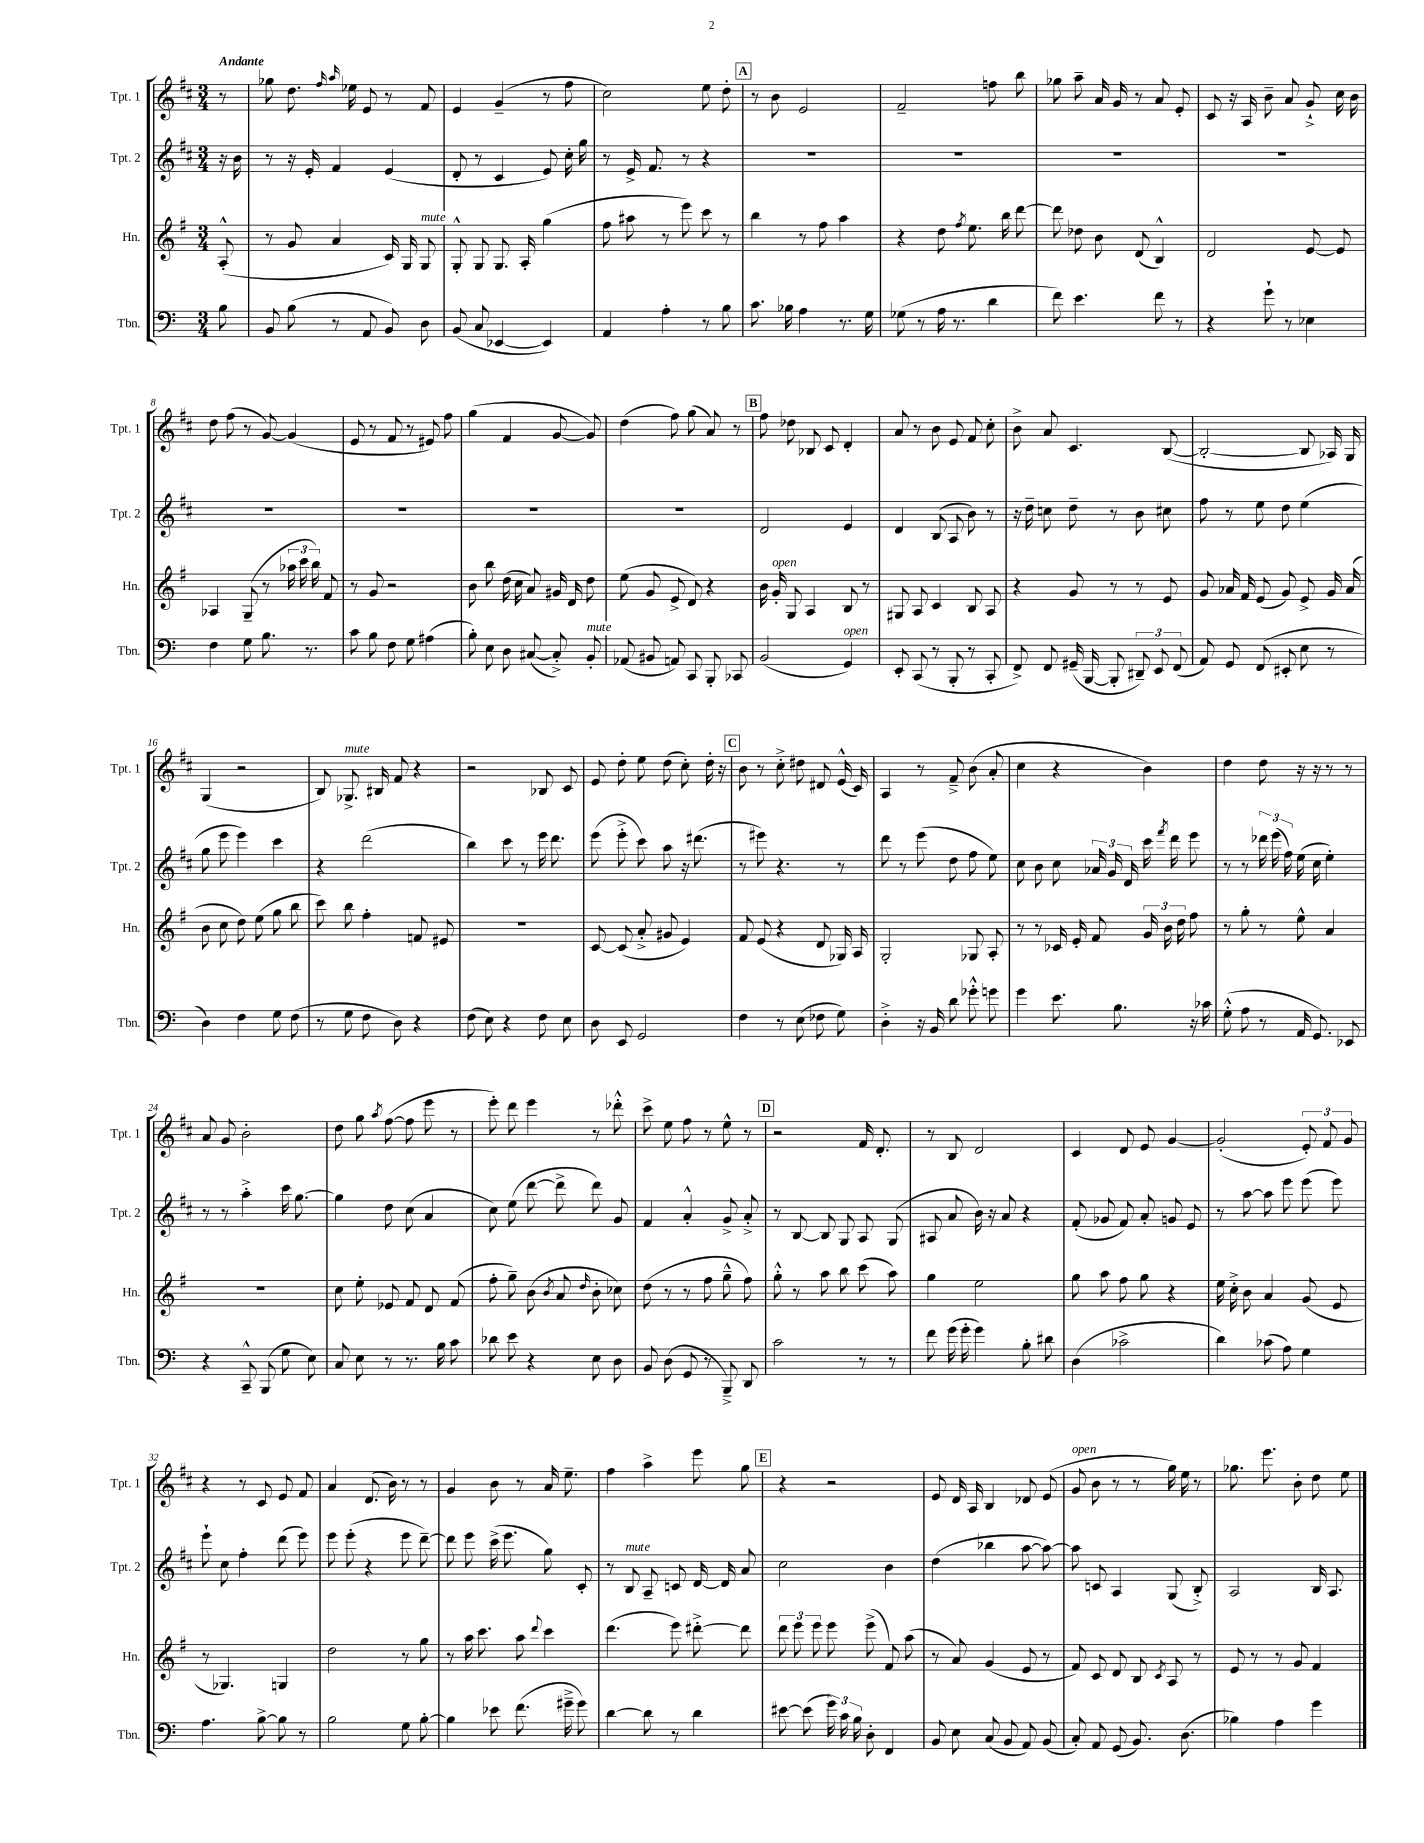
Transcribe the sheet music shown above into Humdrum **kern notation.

**kern	**kern	**kern	**kern
*part4	*part3	*part2	*part1
*staff4	*staff3	*staff2	*staff1
*I"Tbn.	*I"Hn.	*I"Tpt. 2	*I"Tpt. 1
*I'Tbn.	*I'Hn.	*I'Tpt. 2	*I'Tpt. 1
*clefF4	*clefG2	*clefG2	*clefG2
*k[]	*k[f#]	*k[f#c#]	*k[f#c#]
*M3/4	*M3/4	*M3/4	*M3/4
=	=	=	=
!	!	!	!LO:TX:a:B:t=Andante
8B\	(8A'^^/	16r	8r
.	.	16b\	.
=1	=1	=1	=1
8BB/	8r	8r	8gg-X\
(8B\	8g/	16r	8.dd\
.	.	16e'/	.
8r	4a/	4f#/	.
.	.	.	16qqff#/
.	.	.	16qqaa/
.	.	.	16ee-X\
8AA/	.	.	8e/
8BB/)	16c/)	(4e/	8r
.	16G/	.	.
!	!LO:TX:a:i:t=mute	!	!
8D\	8G/	.	8f#/
=2	=2	=2	=2
(8BB/	8G'^^/	8d'/	4e/
8C/	8G/	8r	.
[4EE-X/	8.G/	4c#/	(4g~/
.	16A'/	.	.
4EE-/])	(4gg\	8e/)	8r
.	.	16cc#'\	8ff#\
.	.	16gg\	.
=3	=3	=3	=3
4AA/	8ff#\	8r	2cc#\)
.	8aa#X\	16e^/	.
.	.	8.f#/	.
4A'\	8r	.	.
.	8eee\)	8r	.
8r	8ccc\	4r	8ee\
8B\	8r	.	8dd'\
!!LO:REH:place=s1:t=A
=4	=4	=4	=4
8.c\	4bb\	2.r	8r
.	.	.	8b\
16B-X\	.	.	.
4A\	8r	.	2e/
.	8ff#\	.	.
8.r	4aa\	.	.
16G\	.	.	.
=5	=5	=5	=5
(8G-X\	4r	2.r	2f#~/
8r	.	.	.
16A\	8dd\	.	.
8.r	.	.	.
.	8qff#/	.	.
.	8.ee\	.	.
4d\	.	.	8ffn\
.	16bb\	.	.
.	[8ddd\	.	8bb\
=6	=6	=6	=6
8f\)	8ddd\]	2.r	8gg-X\
4.e\	8dd-X\	.	8aa~\
.	8b\	.	16a/
.	.	.	16g/
.	(8d/	.	8r
8f\	4B^^/)	.	8a/
8r	.	.	8e'/
=7	=7	=7	=7
4r	2d/	2.r	8c#/
.	.	.	16r
.	.	.	16A/
8g`\	.	.	8b~\
8r	.	.	8a/
4E-X\	[8e/	.	8g`^/
.	8e/]	.	16cc#\
.	.	.	16b\
!!LO:LB:g=z
=8	=8	=8	=8
4F\	4A-X/	2.r	8dd\
.	.	.	(8ff#\
8G\	(8G~/	.	8r
8.B\	8r	.	[8g/)
.	24aa-X\	.	(4g/]
.	24ccc\	.	.
8.r	.	.	.
.	24bb\)	.	.
.	8f#/	.	.
=9	=9	=9	=9
8c\	8r	2.r	8e/
8B\	8g/	.	8r
8F\	2r	.	8f#/
8G\	.	.	8r
(4A#X\	.	.	8e#X/)
.	.	.	8ff#\
=10	=10	=10	=10
8B'\)	8b\	2.r	(4gg\
8E\	8bb\	.	.
8D\	(16dd\	.	4f#/
.	16cc\	.	.
([8C#X/	8a/)	.	.
8C#'^/])	16g#X/	.	[8g/
.	16d/	.	.
!LO:TX:a:i:t=mute	!	!	!
8BB'/	8dd\	.	8g/])
=11	=11	=11	=11
(8AA-X/	(8ee\	2.r	(4dd\
8BB#X/	8g/	.	.
8AAn/)	8e^/	.	8ff#\)
8CC/	8d/)	.	(8gg\
8BBB'/	4r	.	8a/)
8CC-X/	.	.	8r
!!LO:REH:place=s1:t=B
=12	=12	=12	=12
(2BB/	16b\	2d/	8ff#\
!	!LO:TX:a:i:t=open	!	!
.	16g'/	.	.
.	8G/	.	8dd-X\
.	4A/	.	8B-X/
.	.	.	8c#/
!LO:TX:a:i:t=open	!	!	!
4GG/)	8B/	4e/	4d'/
.	8r	.	.
=13	=13	=13	=13
8EE'/	8G#X/	4d/	8a/
(8CC/	8A/	.	8r
8r	4c/	(8B/	8b\
8BBB'/	.	8A/	8e/
8r	8B/	8b\)	8f#/
8CC'/	8A/	8r	8cc#'\
=14	=14	=14	=14
8FF^/)	4r	16r	8b^\
.	.	16dd~\	.
8FF/	.	8ccn\	8a/
(16GG#X~/	8g/	8dd~\	4.c#/
[16BBB/	.	.	.
8BBB'/]	8r	8r	.
12DD#X~/)	8r	8b\	.
12EE/	.	.	.
.	8e/	8cc#X\	([8B/
(12FF/	.	.	.
=15	=15	=15	=15
8AA/)	8g/	8ff#\	2B'/_
8GG/	16a-X/	8r	.
.	16f#/	.	.
(8FF/	(8e/	8ee\	.
8EE#X'/	8g/)	8dd\	.
8E\	8e^/	(4ee\	8B/]
8r	16g/	.	16A-X/)
.	(16a-/	.	16G/
!!LO:LB:g=z
=16	=16	=16	=16
4D\)	8b\	8gg\	(4G/
.	8cc\	8eee\	.
4F\	8dd\)	4eee\)	2r
.	(8ee\	.	.
8G\	8gg\	4ccc#\	.
(8F\	8bb\	.	.
=17	=17	=17	=17
8r	8ccc\)	4r	8B/)
!	!	!	!LO:TX:a:i:t=mute
8G\	8bb\	.	8.G-X^/
8F\	4ff#'\	(2ddd\	.
.	.	.	16B#X/
8D\)	.	.	8f#/
4r	8fn/	.	4r
.	8e#X/	.	.
=18	=18	=18	=18
(8F\	2.r	4bb\)	2r
8E\)	.	.	.
4r	.	8ccc#\	.
.	.	8r	.
8F\	.	16eee\	8B-X/
.	.	8.ddd\	.
8E\	.	.	8c#/
=19	=19	=19	=19
8D\	[8c/	(8eee\	8e/
8EE/	(8c/]	8eee'^\	8dd'\
2GG/	8a'^/	8ccc#\)	8ee\
.	8g#X/	8aa\	(8dd\
.	4e/)	16r	8cc#'\)
.	.	(8.ddd#X\	.
.	.	.	16dd'\
.	.	.	16r
!!LO:REH:place=s1:t=C
=20	=20	=20	=20
4F\	8f#/	8r	8b\
.	(8e/	8eee#X\)	8r
8r	4r	4.r	8cc#'^\
(8E\	.	.	8dd#X\
8F-X\	8d/	.	8d#X/
8G\)	16G-X/)	8r	(16e^^/
.	16A/	.	16c#/)
=21	=21	=21	=21
4D'^\	2G'/	8ddd\	4A/
.	.	8r	.
16r	.	(8eee\	8r
16BB/	.	.	.
8d\	.	8dd\	8f#~^/
8g-X'^^\	8G-X/	8ff#\	(8b\
8gn\	8A'/	8ee\)	8a'/
=22	=22	=22	=22
4g\	8r	8cc#\	4cc#\
.	8r	8b\	.
8.e\	16c-X/	8cc#\	4r
.	16e'/	.	.
.	8f#/	24a-X/	.
.	.	24g/	.
8.B\	.	.	.
.	.	24d/	.
.	24g/	16ccc#\	4b\)
.	24b\	.	.
.	.	8qfff#/	.
.	.	16ddd\	.
.	24dd\	.	.
16r	8ff#\	8eee\	.
16c-X\	.	.	.
=23	=23	=23	=23
(8G'^^\	8r	8r	4dd\
8A\	8gg'\	8r	.
8r	8r	24ddd-X\	8dd\
.	.	(24eee\	.
.	.	24ff#\)	.
16AA/	8ee^^\	(16ee\	16r
8.GG/)	.	16cc#\	16r
.	4a/	4ee'\)	8r
8EE-X/	.	.	8r
!!LO:LB:g=z
=24	=24	=24	=24
4r	2.r	8r	8a/
.	.	8r	8g/
8CC~^^/	.	4aa'^\	2b'\
(8BBB/	.	.	.
8G\	.	16ccc#\	.
.	.	[8.gg\	.
8E\)	.	.	.
=25	=25	=25	=25
8C/	8cc\	4gg\]	8dd\
8E\	8ee'\	.	8gg\
.	.	.	8qaa/
8r	8e-X/	8dd\	([8ff#\
8.r	8f#/	(8cc#\	8ff#\]
.	8d/	4a/	8eee\
16B\	.	.	.
8c\	(8f#/	.	8r
=26	=26	=26	=26
8d-X\	8ff#'\	8cc#\)	8eee'\)
8e\	8gg~\)	(8ee\	8ddd\
4r	(8b\	[8ddd\	4eee\
.	8qb/	.	.
.	8a/	8ddd^\]	.
.	16qqdd/	.	.
8E\	8b'\	8ddd\)	8r
8D\	8cc-X\)	8g/	8ddd-X'^^\
=27	=27	=27	=27
8BB/	(8dd\	4f#/	8ccc#^\
(8D\	8r	.	8ee\
8GG/	8r	4a'^^/	8ff#\
8r	8ff#\	.	8r
8BBB~^/)	8gg~^^\	8g^/	8ee^^\
8DD/	8ff#\)	8a'^/	8r
!!LO:REH:place=s1:t=D
=28	=28	=28	=28
2c\	8gg'^^\	8r	2r
.	8r	[8B/	.
.	8aa\	8B/]	.
.	8bb\	8G/	.
8r	(8ccc\	8A/	16f#/
.	.	.	8.d'/
8r	8aa\)	(8G/	.
=29	=29	=29	=29
8f\	4gg\	8A#X/	8r
(16g\	.	8a/	8B/
16g'\	.	.	.
4g\)	2ee\	16b\)	2d/
.	.	16r	.
.	.	8a/	.
8B'\	.	4r	.
8d#X\	.	.	.
=30	=30	=30	=30
(4D\	8gg\	(8f#'/	4c#/
.	8aa\	8g-X/	.
2c-X^\	8ff#\	8f#/)	8d/
.	8gg\	8a'/	8e/
.	4r	8gn/	[4g/
.	.	8e/	.
=31	=31	=31	=31
4d\)	16ee\	8r	(2g'/]
.	16cc'^\	.	.
.	8b\	[8aa\	.
(8c-X\	4a/	8aa\]	.
8A\)	.	8eee\	.
4G\	(8g/	(8eee\	12e'/)
.	.	.	12f#/
.	8e/	8eee\)	.
.	.	.	12g/
!!LO:LB:g=z
=32	=32	=32	=32
4.A\	8r	8eee`\	4r
.	4.G-X/)	8cc#\	.
.	.	4ff#'\	8r
[8B^\	.	.	8c#/
8B\]	4Gn/	(8ddd\	8e/
8r	.	8eee\)	8f#/
=33	=33	=33	=33
2B\	2dd\	8eee\	4a/
.	.	(8eee'\	.
.	.	4r	(8.d/
.	.	.	16b\)
8G\	8r	8eee\	8r
[8B'\	8gg\	[8ddd~\)	8r
=34	=34	=34	=34
4B\]	8r	8ddd\]	4g/
.	16aa\	8eee\	.
.	8.ccc\	.	.
8e-X\	.	(16ccc#^\	8b\
.	.	8.eee\	.
(8.f\	8aa\	.	8r
.	8qqddd/	.	.
.	4ccc\	8gg\)	16a/
16g#X~^\	.	.	8.ee~\
8g#\)	.	8c#'/	.
=35	=35	=35	=35
[4d\	(4.ddd\	8r	4ff#\
!	!	!LO:TX:a:i:t=mute	!
.	.	8B/	.
8d\]	.	8A~/	4aa^\
8r	8eee\)	8cn/	.
4d\	[8ddd#X'^\	[16d/	8eee\
.	.	16d/]	.
.	8ddd#\]	8a/	8gg\
!!LO:REH:place=s1:t=E
=36	=36	=36	=36
[8e#X\	12ddd\	2cc#\	4r
.	12eee\	.	.
(8e#\]	.	.	.
.	12eee\	.	.
24g\)	8eee\	.	2r
24c\	.	.	.
24B\	.	.	.
8D'\	(8eee^\	.	.
4FF/	8f#/)	4b\	.
.	(8aa\	.	.
=37	=37	=37	=37
8BB/	8r	(4dd\	8e/
8E\	8a/)	.	16d/
.	.	.	16A/
(8C/	(4g/	4bb-X\	4B/
8BB/	.	.	.
8AA/)	8e/	[8aa\	8d-X/
(8BB/	8r	8aa\_)	(8e/
=38	=38	=38	=38
!	!	!	!LO:TX:a:i:t=open
8C'/)	8f#/)	8aa\]	8g/
8AA/	8c/	8cn/	8b\
(8GG/	8d/	4A/	8r
8.BB/)	8B/	.	8r
.	8qc/	.	.
.	8A/	(8G/	16gg\)
(8.D\	.	.	16ee\
.	8r	8B'^/)	8r
=39	=39	=39	=39
4B-X\)	8e/	2A/	8.gg-X\
.	8r	.	.
.	.	.	8.eee\
4A\	8r	.	.
.	8g/	.	8b'\
4g\	4f#/	16B/	8dd\
.	.	8.A/	.
.	.	.	8ee\
==	==	==	==
*-	*-	*-	*-
